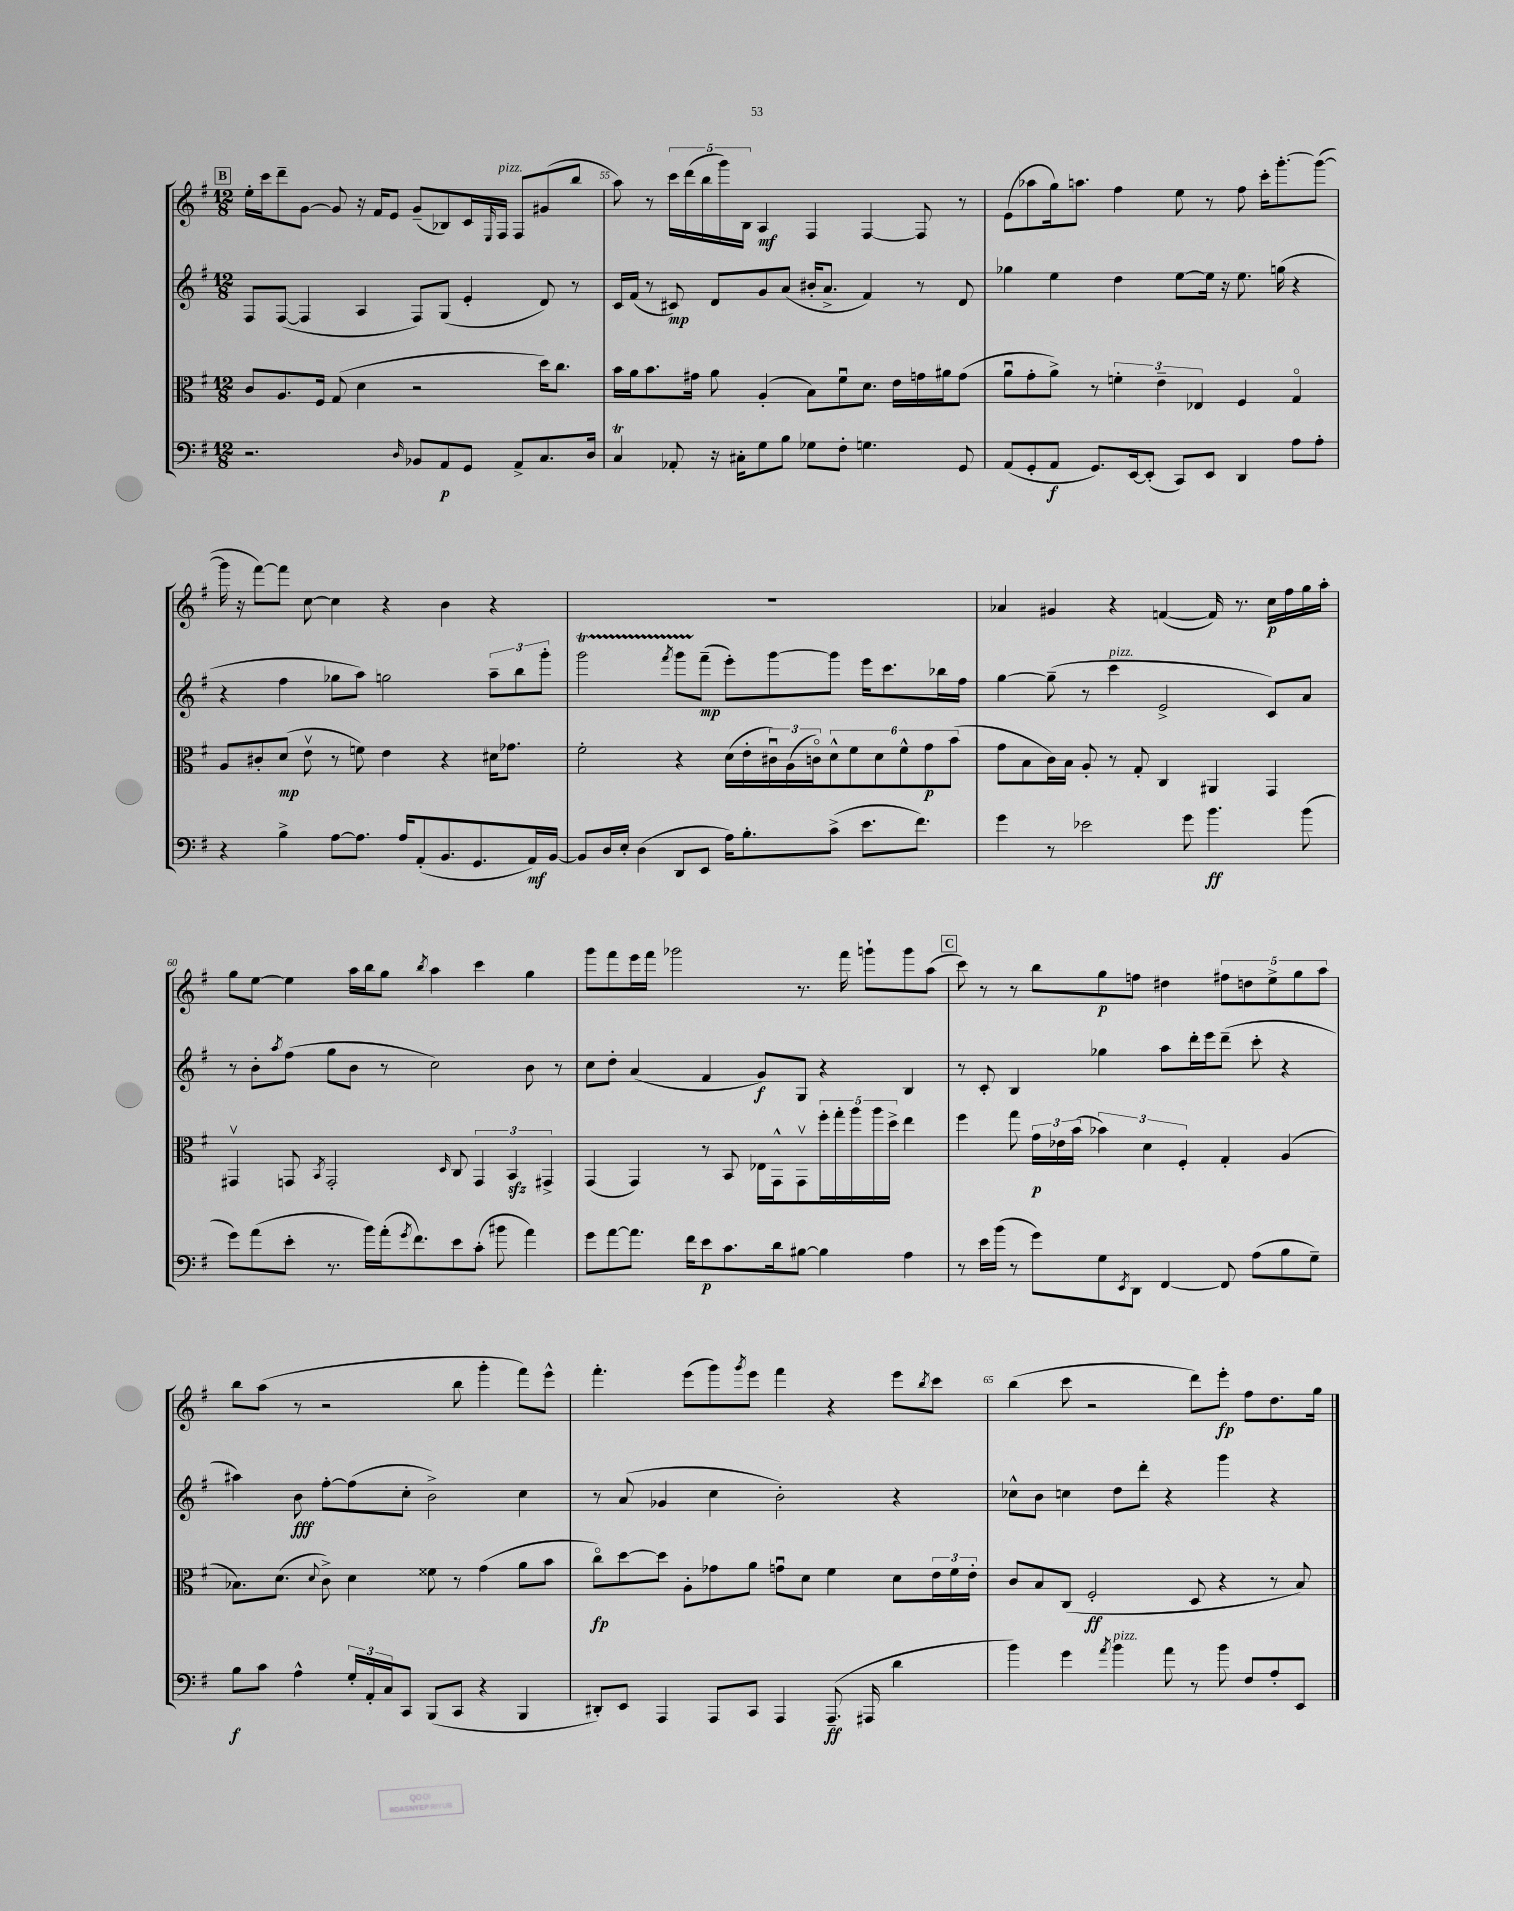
<<
\new StaffGroup <<
\new Staff = "s0" {
    \clef treble \key g \major \numericTimeSignature \time 12/8
    \mark \markup { \box "B" } e''16-. c'''16 d'''8-- g'8~ g'8 r16 fis'16 e'8 g'8--( bes8) c'16 \grace { e16 } fis16^\markup { \italic "pizz." } fis8 gis'8( b''8 |
    a''8) r8 \tuplet 5/4 { c'''16 d'''16( b''16 g'''16) b16 } a4\mf fis4 fis4~ fis8 r8 |
    e'8( aes''8 g''16) a''8. fis''4 e''8 r8 fis''8 c'''16-. g'''8.~-. g'''8~( |
    g'''16 r16 fis'''8~) fis'''8 c''8~ c''4 r4 b'4 r4 |
    R1. |
    aes'4 gis'4 r4 f'4~( f'16) r8. c''16\p fis''16 g''16 a''16-. |
    g''8 e''8~ e''4 a''16 b''16 g''8 \acciaccatura { b''8 } a''4 c'''4 g''4 |
    g'''8 fis'''8 e'''16 fis'''16 ges'''2 r8. fis'''16 g'''8-! g'''8 a''8( |
    \mark \markup { \box "C" } c'''8) r8 r8 b''8 g''8\p f''8 dis''4 \tuplet 5/4 { fis''8 d''8 e''8-> g''8 a''8 } |
    b''8 a''8( r8 r2 b''8 g'''4-. fis'''8) e'''8-^ |
    fis'''4.-. e'''8( g'''8) \acciaccatura { g'''8 } e'''8 fis'''4 r4 e'''8 \acciaccatura { b''8 } c'''8 |
    b''4( c'''8 r2 d'''8) e'''8-.\fp fis''8 d''8. g''16 \bar "|." |
}
\new Staff = "s1" {
    \clef treble \key g \major \numericTimeSignature \time 12/8
    \mark \markup { \box "B" } fis8 fis8~( fis4 a4 fis8) g8( e'4-. d'8) r8 |
    c'16 fis'16( r8 cis'8\mp) d'8 g'8 a'8( bis'16-. a'8.-> fis'4) r8 d'8 |
    ges''4 e''4 d''4 e''8~ e''16 r16 e''8. g''16( r4 |
    r4 fis''4 ges''8 a''8) g''2 \tuplet 3/2 { a''8-- b''8 g'''8-. } |
    g'''2\startTrillSpan \acciaccatura { fis'''8 } g'''8 fis'''8--\stopTrillSpan\mp( e'''8-.) g'''8~ g'''8 e'''16 c'''8. bes''16 fis''16 |
    g''4~ g''8--( r8 c'''4^\markup { \italic "pizz." } e'2-> c'8) a'8 |
    r8 b'8-. \acciaccatura { a''8 } fis''8( g''8 b'8 r8 c''2) b'8 r8 |
    c''8 d''8-. a'4( fis'4 g'8\f) g8 r4 b4 |
    \mark \markup { \box "C" } r8 c'8-. b4 ges''4 a''8 d'''16-. e'''16 d'''8--( c'''8-. r4 |
    ais''4) b'8\fff fis''8~-. fis''8( c''8-. b'2->) c''4 |
    r8 a'8( ges'4 c''4 b'2-.) r4 |
    ces''8-^ b'8 c''4 d''8 d'''8-. r4 g'''4 r4 \bar "|." |
}
\new Staff = "s2" {
    \clef alto \key g \major \numericTimeSignature \time 12/8
    \mark \markup { \box "B" } c'8 a8. fis16 g8( d'4 r2 d''16) c''8. |
    b'16 a'16 b'8. gis'16 a'8 a4-.( b8) fis'8\downbow d'8. e'16 g'16 ais'16 g'8( |
    a'8\downbow g'8-. a'8->) r8 \tuplet 3/2 { f'4-. e'4-- ees4 } fis4 g4\flageolet |
    a8 cis'8-. d'8\mp( e'8\upbow r8 f'8) e'4 r4 dis'16 ges'8. |
    fis'2-. r4 d'16( e'16-. \tuplet 3/2 { cis'16\downbow) a16( c'16\flageolet) } \tuplet 6/4 { d'8-^ fis'8 d'8 fis'8-^ g'8\p b'8( } |
    g'8 b8 c'16) b16 a8-. r8 g8-. c4 ais,4 g,4 |
    gis,4\upbow g,8 \acciaccatura { b,8 } g,2-. \grace { d16 } c8 \tuplet 3/2 { g,4 b,4\sfz gis,4-> } |
    g,4( g,4) r8 b,8 ees16 g,16-^ g,8\upbow \tuplet 5/4 { fis''16-. g''16-. a''16 a''16 d''16-> } e''4 |
    \mark \markup { \box "C" } fis''4 g''8 \tuplet 3/2 { g'16\p ees'16 b'16( } \tuplet 3/2 { bes'4) d'4 fis4-. } g4-. a4( |
    bes8.) d'8.( \appoggiatura { d'8 } c'8->) d'4 fisis'8 r8 g'4( a'8 b'8 |
    c''8\flageolet\fp) d''8~ d''8 a8-. ges'8 a'8 g'8\downbow d'8 fis'4 d'8 \tuplet 3/2 { e'16 fis'16 e'16-. } |
    c'8 b8 c8( fis2-.\ff d8 r4 r8 b8) \bar "|." |
}
\new Staff = "s3" {
    \clef bass \key g \major \numericTimeSignature \time 12/8
    \mark \markup { \box "B" } r2. \grace { d16 } bes,8 a,8\p g,8 a,8-> c8. d16 |
    c4\trill aes,8-. r16 cis16-. g8 b8 ges8 fis8-. g4. g,8 |
    a,8( g,8-. a,8\f g,8.) e,16~ e,8-.( c,8) e,8 d,4 a8 a8-. |
    r4 b4-> a8~ a8. a16 a,8-.( b,8. g,8. a,16\mf) b,16~ |
    b,8 d16 e16-. d4( d,8 e,8 a16) b8.-. c'8->( e'8. fis'8.) |
    g'4 r8 ees'2 g'8 b'4.\ff b'8( |
    g'8) a'8( e'8-. r8. b'16) a'16-.( \acciaccatura { g'8 } fis'8.) e'8 c'8-.( bis'8 a'4) |
    g'8 a'8~ a'8. fis'16 e'8\p c'8. d'16 bis8~ bis4 a4 |
    \mark \markup { \box "C" } r8 e'16 b'16( r8 g'8) g8 \acciaccatura { e,8 } d,8 fis,4~ fis,8 a8( b8 g8--) |
    b8\f c'8 a4-^ \tuplet 3/2 { g16-. a,16-. c16 } c,8 b,,8( c,8 r4 b,,4 |
    dis,8-.) e,8 a,,4 a,,8 c,8 a,,4 a,,8.--\ff( ais,,16 d'4 |
    b'4) g'4 \acciaccatura { a'8 } b'4^\markup { \italic "pizz." } a'8 r8 b'8 fis8 a8-. e,8 \bar "|." |
}
>>
>>
\layout { \context { \Score currentBarNumber = #54 \override BarNumber.break-visibility = ##(#f #t #t) barNumberVisibility = #(every-nth-bar-number-visible 5) } }
